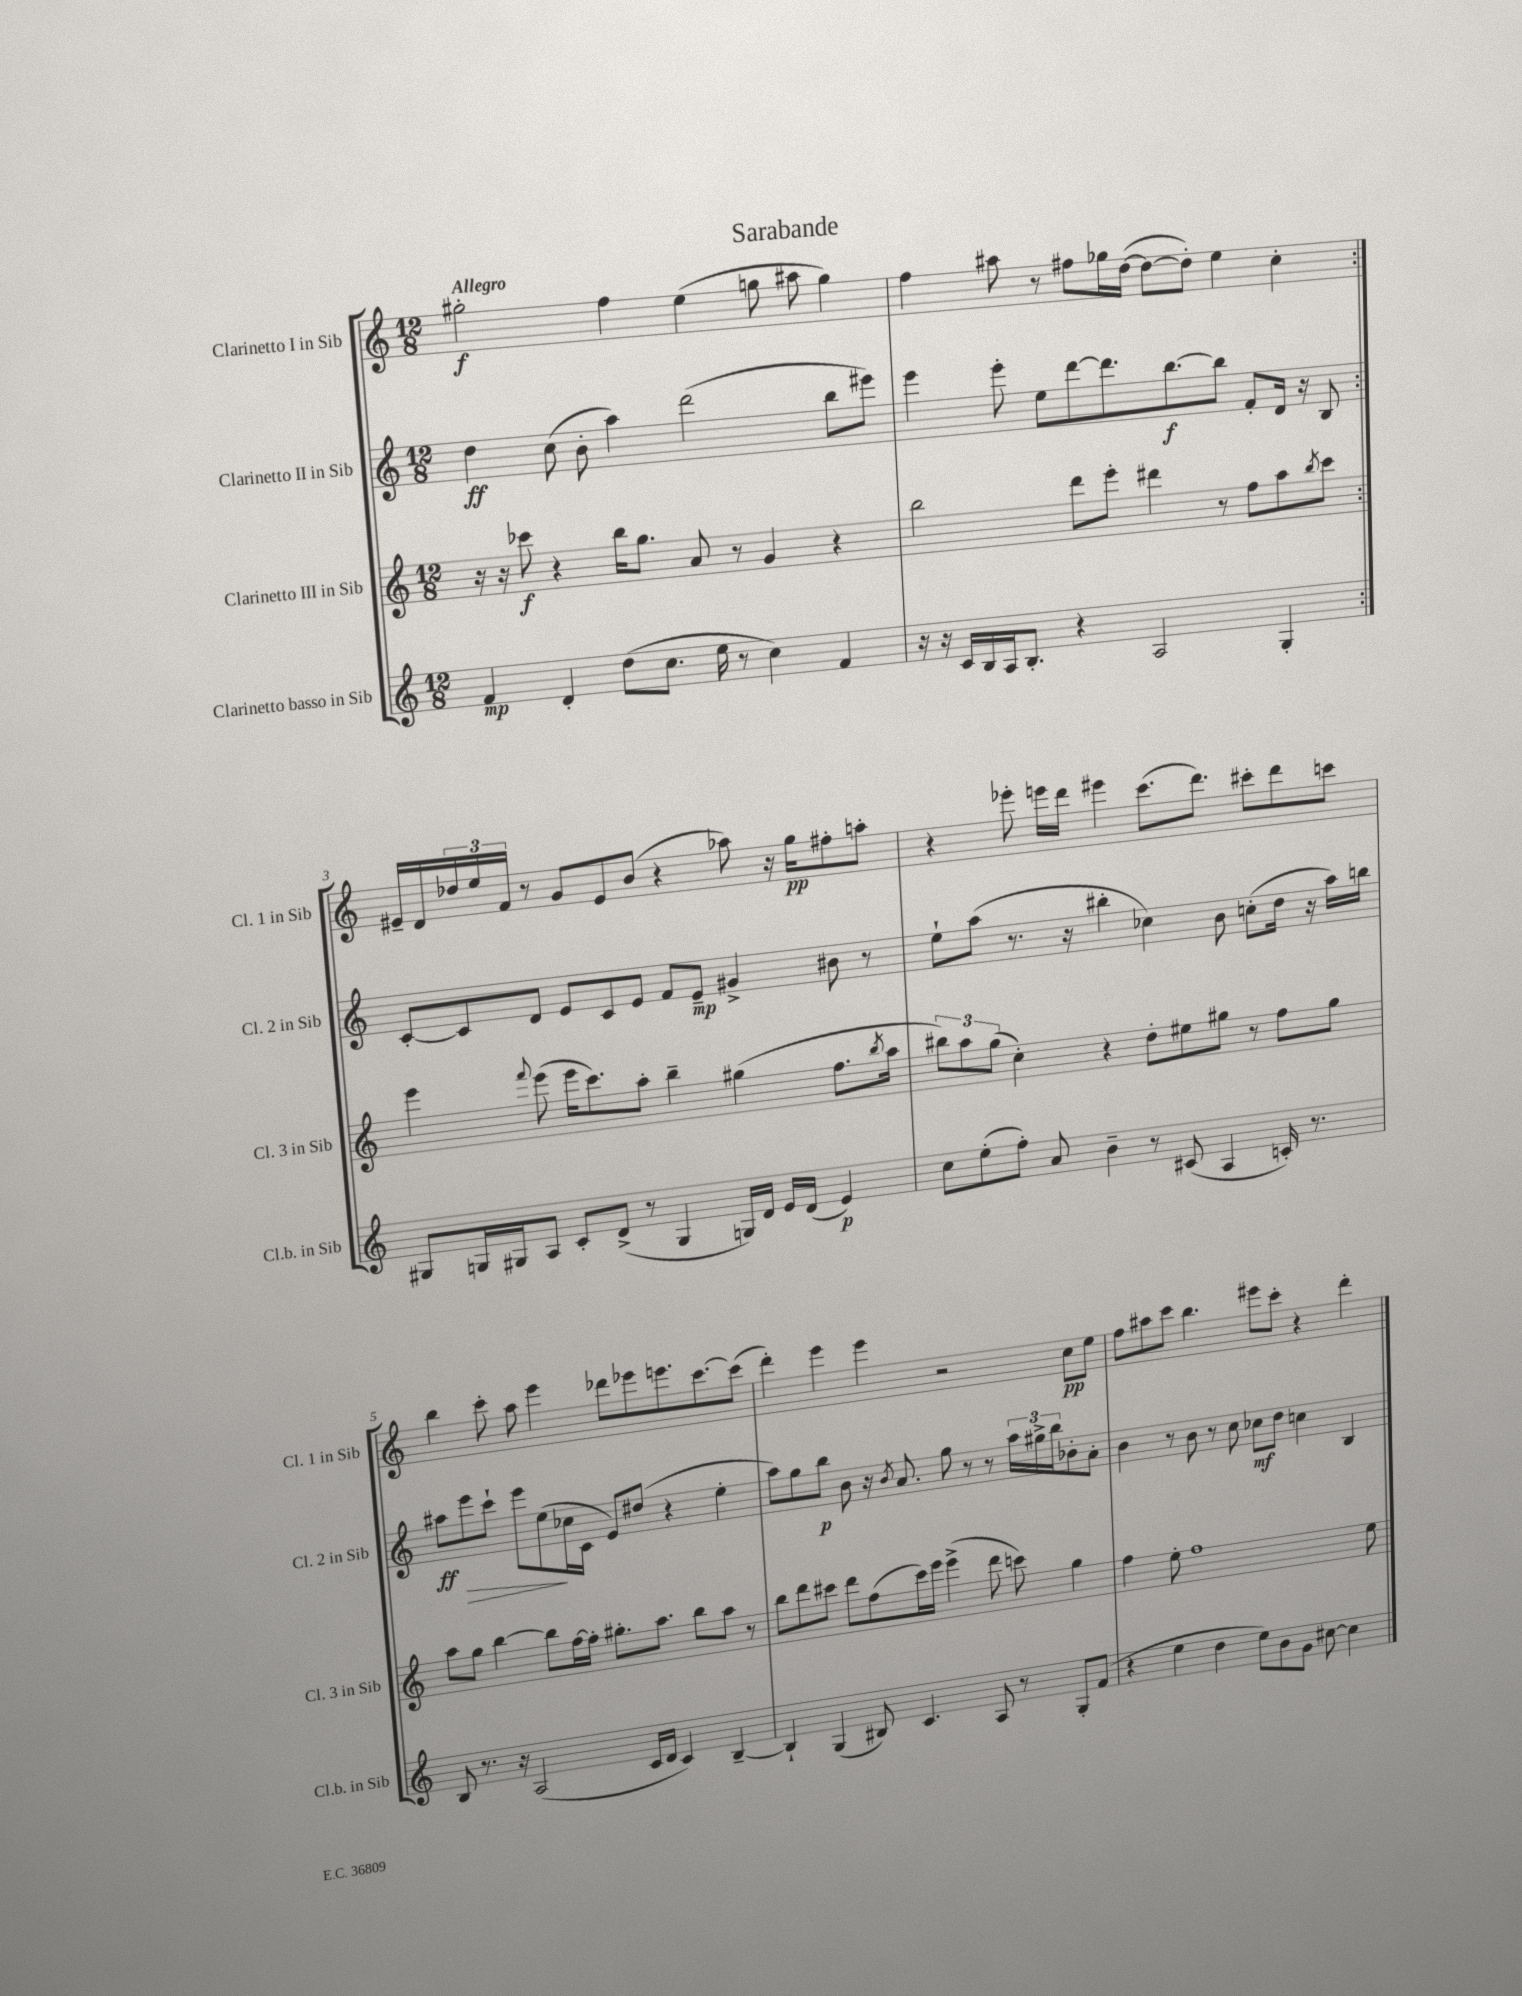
\header { title = "Sarabande" }
<<
\new StaffGroup <<
\new Staff = "s0" \with { instrumentName = "Clarinetto I in Sib" shortInstrumentName = "Cl. 1 in Sib" } {
    \clef treble \key c \major \numericTimeSignature \time 12/8 \tempo "Allegro"
    \repeat volta 2 { gis''2-.\f f''4 e''4( g''8 ais''8 g''4) |
    f''4 ais''8 r8 fis''8 ges''16 d''16~( d''8~ d''8-.) e''4 c''4-. | }
    eis'16-- d'16 \tuplet 3/2 { des''16 e''16 f'16 } r8 g'8 eis'8 b'8( r4 aes''8) r16 g''16\pp fis''8-. a''8-. |
    r4 ees'''8-. e'''16 d'''16 eis'''4 c'''8.( d'''8.) cis'''8-. d'''8 c'''8 |
    b''4 c'''8-. a''8 e'''4 des'''8 ees'''8 e'''8. c'''8.~ c'''8( |
    d'''4-.) e'''4 e'''4 r2 c''8\pp e''8 |
    f''8 ais''8 c'''8 b''4. eis'''8 c'''8-. r4 d'''4-. \bar "|." |
}
\new Staff = "s1" \with { instrumentName = "Clarinetto II in Sib" shortInstrumentName = "Cl. 2 in Sib" } {
    \clef treble \key c \major \numericTimeSignature \time 12/8
    \repeat volta 2 { d''4\ff c''8( b'8-. a''4) d'''2( b''8 eis'''8) |
    e'''4 e'''8-. e''8 d'''8~ d'''8. b''8.~\f b''8 f'8-. d'16 r16 b8 | }
    c'8~-. c'8 d'8 e'8 c'8 e'8 f'8 e'8--\mp gis'4-> bis'8 r8 |
    e''8-! a''8( r8. r16 bis''4-. ces''4) b'8 c''8-.( d''16 r16 a''16) b''16 |
    ais''8\ff e'''8\> c'''8-! e'''8 e''8\!( ces''16 c'16 e'8) dis''8( r4 e''4-. |
    a''8) g''8 b''8\p b'8 r16 \acciaccatura { b'8 } a'8. g''8 r8 r8 \tuplet 3/2 { a''16 gis''16-> b''16 } bes'8-. a'8-. |
    b'4 r8 b'8 r8 c''8 ces''8\mf d''8 c''4 b4 \bar "|." |
}
\new Staff = "s2" \with { instrumentName = "Clarinetto III in Sib" shortInstrumentName = "Cl. 3 in Sib" } {
    \clef treble \key c \major \numericTimeSignature \time 12/8
    \repeat volta 2 { r16 r16 ces'''8\f r4 b''16 g''8. a'8 r8 g'4 r4 |
    b''2 d'''8 e'''8-. dis'''4 r8 f''8 a''8 \acciaccatura { b''8 } c'''8 | }
    e'''4 \appoggiatura { f'''8 } e'''8( e'''16 c'''8.) a''8-. b''4-- gis''4( f''8. \acciaccatura { b''8 } a''16 |
    \tuplet 3/2 { bis''8) a''8 g''8( } c''4-.) r4 d''8-. eis''8 gis''8 r8 f''8 gis''8 |
    a''8 g''8 b''4~ b''8 f''16~ f''16-. gis''8.-. a''8. b''8 a''8 r8 |
    b''8 d'''8 cis'''8 d'''8 f''8( cis'''16) e'''16 e'''4->( d'''8 c'''8) g''4 |
    f''4 e''8-. f''1 e''8 \bar "|." |
}
\new Staff = "s3" \with { instrumentName = "Clarinetto basso in Sib" shortInstrumentName = "Cl.b. in Sib" } {
    \clef treble \key c \major \numericTimeSignature \time 12/8
    \repeat volta 2 { f'4\mp d'4-. d''8( c''8. e''16 r8 c''4) f'4 |
    r16 r16 c'16 b16 a16 b8.-. r4 a2 g4-. | }
    gis8 g16 gis16 a8 c'8-. d'8->( r8 gis4 g16) d'16 e'16 d'16( e'4\p) |
    c''8 e''8-.( f''8-.) a'8 b'4-- r8 cis'8( a4 c'16-.) r8. |
    b8 r8. r16 a2( c'16 d'16 c'4) b4~-- |
    b4-! g4( bis8) c'4. a8 r8 g8-. f'8( |
    r4 e''4 d''4 e''8) b'8 g'8 cis''8~ cis''4 \bar "|." |
}
>>
>>
